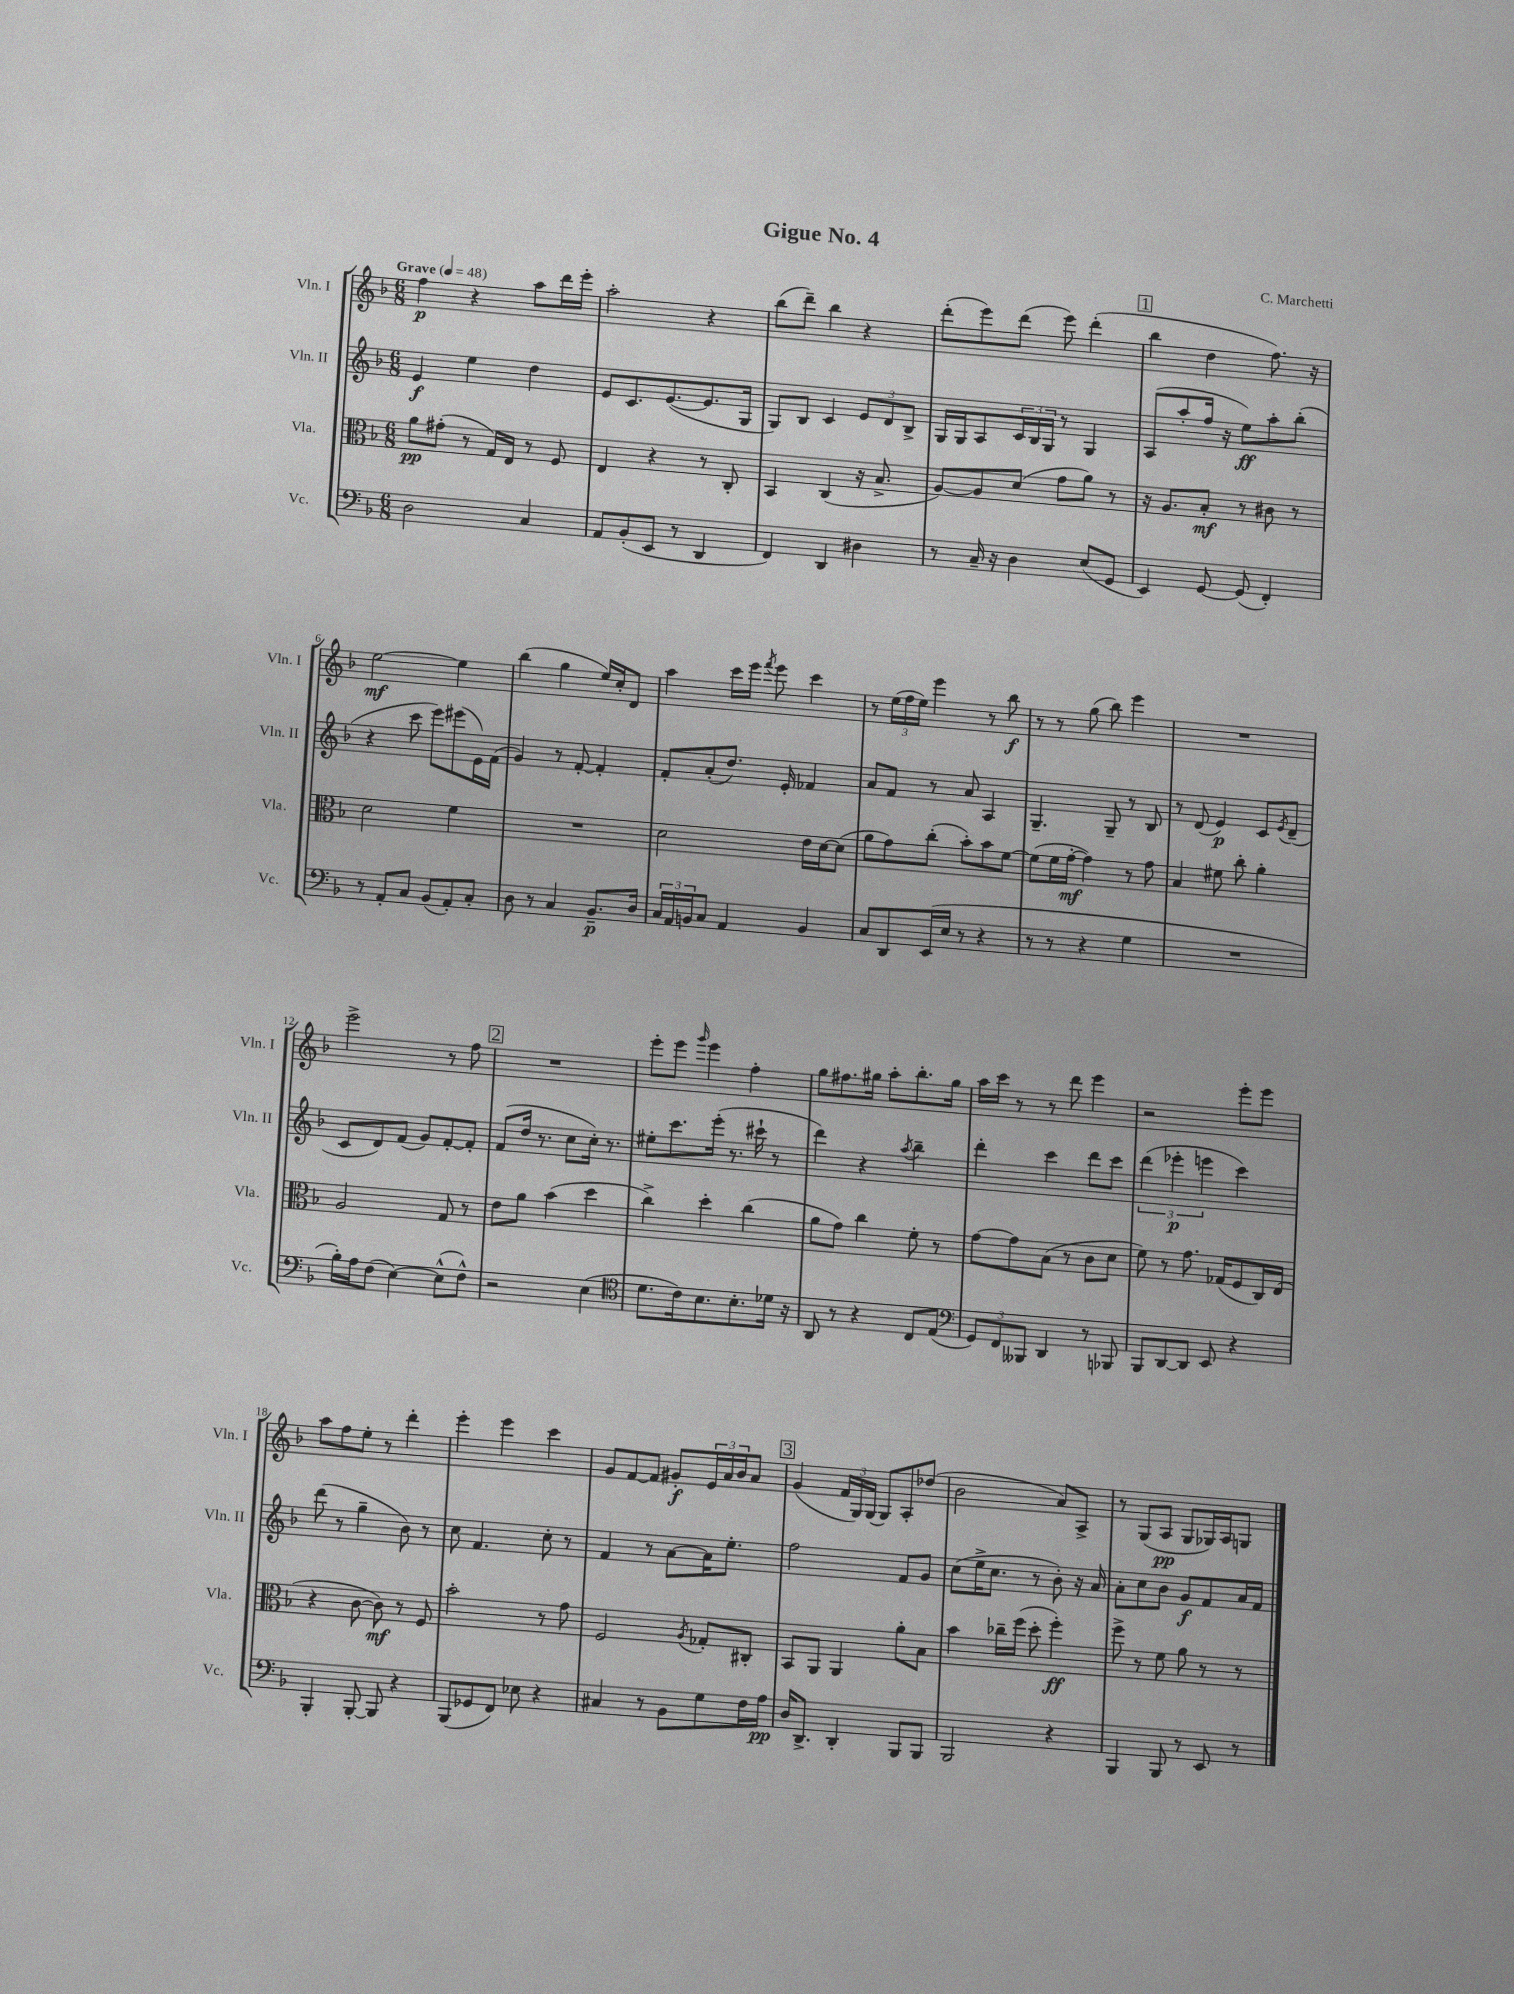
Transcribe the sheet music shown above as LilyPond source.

\header { title = "Gigue No. 4" composer = "C. Marchetti" }
<<
\new StaffGroup <<
\new Staff = "s0" \with { instrumentName = "Vln. I" shortInstrumentName = "Vln. I" } {
    \clef treble \key f \major \numericTimeSignature \time 6/8 \tempo "Grave" 4 = 48
    f''4\p r4 a''8 d'''16 e'''16-. |
    a''2-. r4 |
    bes''8( d'''8--) bes''4 r4 |
    d'''8-.( e'''8) d'''8( e'''8) d'''4-.( |
    \mark \markup { \box "1" } bes''4 d''4 f''8.) r16 |
    e''2~\mf e''4 |
    bes''4( g''4 e''16) c''16-. d'8 |
    a''4 c'''16 e'''16 \acciaccatura { f'''8 } e'''8 c'''4 |
    r8 \tuplet 3/2 { e''16( f''16 e''16) } e'''4 r8 bes''8\f |
    r8 r8 g''8( bes''8) e'''4 |
    R2. |
    e'''2-> r8 f''8 |
    \mark \markup { \box "2" } R2. |
    e'''8-. e'''8 \grace { g'''16 } e'''4 f''4-. |
    g''8 fis''8. gis''16 a''8-. bes''8.-. gis''16 |
    a''16 c'''16 r8 r8 d'''8 e'''4 |
    r2 e'''8-. e'''8 |
    a''8 f''8 e''8-. r8 d'''4-. |
    e'''4-. e'''4 c'''4 |
    g'8 f'8~ f'8 gis'8-.\f \tuplet 3/2 { e'16 a'16 bes'16 } a'8 |
    \mark \markup { \box "3" } g'4( \tuplet 3/2 { f'16 g16) g16( } g8) a8-. des''8( |
    bes'2 a'8) a8-> |
    r8 g8( a8\pp g8 ges16) a16 g8 \bar "|." |
}
\new Staff = "s1" \with { instrumentName = "Vln. II" shortInstrumentName = "Vln. II" } {
    \clef treble \key f \major \numericTimeSignature \time 6/8
    e'4\f e''4 d''4 |
    e'8 c'8. e'8.~( e'8. g16 |
    g8) bes8 c'4 \tuplet 3/2 { e'8 d'8 bes8-> } |
    g16 g16 a8 \tuplet 3/2 { c'16 bes16 g16 } r8 g4 |
    \mark \markup { \box "1" } a8( a''8-. f''16 r16 e''8\ff) a''8-. bes''8-.( |
    r4 c'''8 e'''8) eis'''8( e'16) f'16( |
    g'4) r8 f'8~-. f'4-. |
    f'8-. a'8-.( d''8.) e'16-. fes'4 |
    a'8 f'8 r8 a'8 a4 |
    g4.-- g8-- r8 bes8 |
    r8 d'8( e'4\p) c'8 \acciaccatura { e'8 } d'8--( |
    c'8 d'8) f'8( g'8) f'8~-. f'8-. |
    \mark \markup { \box "2" } f'8( d''16 r8. c''8 c''16-.) r8. |
    eis''8-. c'''8. e'''16-.( r8. cis'''16-! r8 |
    d'''4) r4 \acciaccatura { a''8 } bes''4-- |
    d'''4-. c'''4 d'''8 c'''8 |
    \tuplet 3/2 { d'''4( ees'''4-.\p e'''4 } c'''4) |
    d'''8( r8 g''4-- bes'8) r8 |
    c''8 f'4. c''8-. r8 |
    f'4 r8 a'8~ a'16 e''8.-. |
    \mark \markup { \box "3" } f''2 f'8 g'8 |
    c''8( e''16-> c''8. r8 bes'8-.) r16 a'16 |
    a'8-. c''8 bes'8 g'8\f f'8 a'16 f'16 \bar "|." |
}
\new Staff = "s2" \with { instrumentName = "Vla." shortInstrumentName = "Vla." } {
    \clef alto \key f \major \numericTimeSignature \time 6/8
    a'8\pp gis'8-.( r8 g16) e16 r8 f8 |
    e4 r4 r8 c8-. |
    bes,4 c4( r16 bes8.-> |
    a8~) a8 d'8( g'8 a'8) r8 |
    \mark \markup { \box "1" } r16 a8. bes8-.\mf r8 cis'8 r8 |
    d'2 f'4 |
    R2. |
    d'2 e'16 d'16~ d'8( |
    a'8 g'8) c''8-.( bes'8-.) bes'8 f'8~ |
    f'8( f'16 g'16~-.\mf g'4) r8 g'8 |
    bes4 fis'8 c''8-. a'4-. |
    a2 g8 r8 |
    \mark \markup { \box "2" } e'8 a'8 bes'4( d''4 |
    c''4->) d''4-. c''4( |
    a'8 g'8) c''4 f'8-. r8 |
    g'8~ g'8 bes8( r8 c'8 d'8 |
    f'8) r8 g'8. ges16( f8 c16) e16( |
    r4 c'8~ c'8\mf) r8 f8 |
    bes'2-. r8 g'8 |
    f2 \acciaccatura { a8 } ges8-. cis8-. |
    \mark \markup { \box "3" } bes,8 a,8 a,4 a'8-. bes8 |
    bes'4 ces''16-- f''16( d''8-. f''4-.\ff) |
    f''8-> r8 f'8 a'8 r8 r8 \bar "|." |
}
\new Staff = "s3" \with { instrumentName = "Vc." shortInstrumentName = "Vc." } {
    \clef bass \key f \major \numericTimeSignature \time 6/8
    d2 c4 |
    a,8 bes,8-.( e,8 r8 d,4 |
    f,4) d,4 dis4 |
    r8 c16-- r16 d4 e8( g,8 |
    \mark \markup { \box "1" } e,4) g,8~ g,8( f,4-.) |
    r8 a,8-. c8 bes,8( a,8-.) c8-. |
    d8 r8 c4 bes,8.--\p d16 |
    \tuplet 3/2 { c16 a,16 b,16 } c8 a,4 b,4 |
    c8 d,8 e,16( e16 r8 r4 |
    r8 r8 r4 g4 |
    R2. |
    bes16-.) a16 f8( e4~) e8-^( f8-^) |
    \mark \markup { \box "2" } r2 e4( |
    \clef tenor d'8. c'16) bes8. bes8.-. des'16 r16 |
    a,8 r8 r4 c8 e8( |
    \clef bass \tuplet 3/2 { g,8) f,8 beses,,8 } d,4 r8 bes,,8 |
    bes,,8 d,8~ d,8 e,8 r4 |
    bes,,4-. bes,,8~-. bes,,8 r4 |
    bes,,8( ges,8 f,8) ees8 r4 |
    cis4 r8 bes,8 g8 f16 a16\pp |
    \mark \markup { \box "3" } d16 d,8.-> d,4-. bes,,8 bes,,8 |
    bes,,2 r4 |
    bes,,4 bes,,8 r8 e,8 r8 \bar "|." |
}
>>
>>
